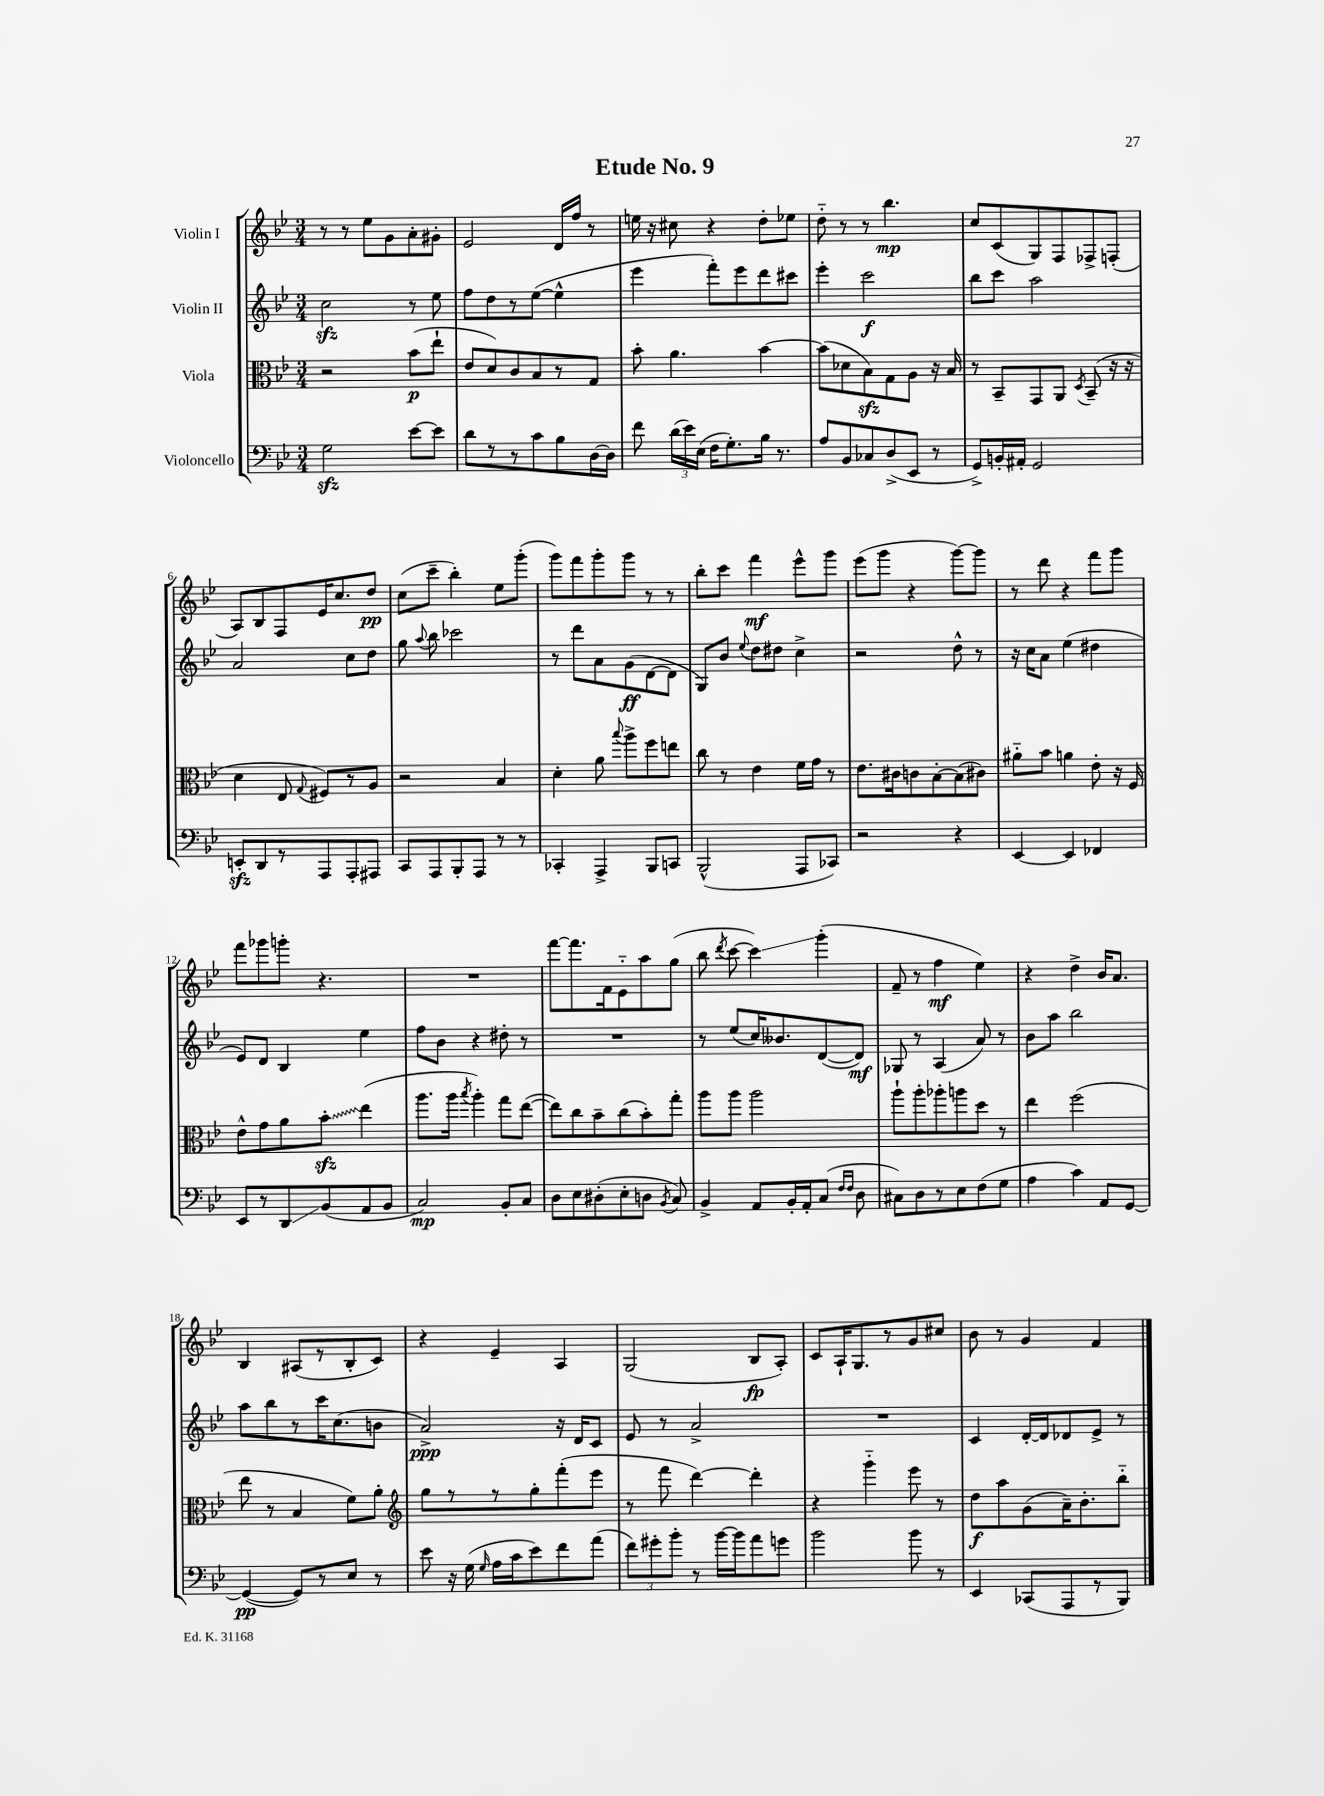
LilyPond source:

\header { title = "Etude No. 9" }
<<
\new StaffGroup <<
\new Staff = "s0" \with { instrumentName = "Violin I" } {
    \clef treble \key bes \major \numericTimeSignature \time 3/4
    \autoBeamOff r8 r8 ees''8[ g'8 a'8-. gis'8]-. |
    ees'2 d'16[ f''16] r8 |
    e''16 r16 cis''8 r4 d''8[-. ees''8] |
    d''8-_ r8 r8 bes''4.\mp |
    c''8[ c'8( g8) f8 fes8-> f8]-.( |
    a8[) bes8 f8 ees'16 c''8. d''8]\pp |
    c''8[( c'''8]-- bes''4-.) ees''8[ g'''8]-.( |
    g'''8[) f'''8 g'''8-. g'''8] r8 r8 |
    bes''8[-. c'''8] f'''4\mf ees'''8[-^ g'''8] |
    ees'''8[( g'''8] r4 g'''8[~) g'''8] |
    r8 d'''8 r4 f'''8[ g'''8] |
    f'''8[ ges'''8 g'''8]-. r4. |
    R2. |
    f'''8[~ f'''8. f'16 ees'8-_ a''8 g''8]( |
    bes''8 \acciaccatura { d'''8 } c'''8~ c'''4\glissando) g'''4-.( |
    f'8-- r8 f''4\mf ees''4) |
    r4 d''4-> bes'16[ a'8.] |
    bes4 ais8[( r8 bes8-. c'8]) |
    r4 ees'4-- a4 |
    g2( bes8[\fp a8]-.) |
    c'8[ a16-! g8. r8 g'8 cis''8] |
    bes'8 r8 g'4 f'4 \bar "|." |
}
\new Staff = "s1" \with { instrumentName = "Violin II" } {
    \clef treble \key bes \major \numericTimeSignature \time 3/4
    \autoBeamOff c''2\sfz r8 ees''8 |
    f''8[ d''8 r8 ees''8]~( ees''4-^ |
    ees'''4 f'''8[-.) ees'''8 d'''8 cis'''8] |
    ees'''4-. c'''2\f |
    bes''8[ c'''8] a''2 |
    a'2 c''8[ d''8] |
    g''8 \appoggiatura { a''8 } bes''8 ces'''2 |
    r8 d'''8[ a'8 g'8\ff( d'8~ d'8] |
    g8[) bes'8] \appoggiatura { ees''8 } d''8[ dis''8] c''4-> |
    r2 d''8-^ r8 |
    r16 c''16[ a'8] ees''4( dis''4 |
    ees'8[) d'8] bes4 ees''4 |
    f''8[ bes'8] r4 dis''8-. r8 |
    R2. |
    r8 ees''8[( c''16) beses'8. d'8~( d'8]\mf) |
    ges8 r8 a4( a'8) r8 |
    bes'8[ a''8] bes''2 |
    a''8[ bes''8 r8 c'''16 c''8.( b'8] |
    a'2->\ppp) r16 d'16[ c'8] |
    ees'8 r8 a'2-> |
    R2. |
    c'4 d'16[~-. d'16 des'8 ees'8]-> r8 \bar "|." |
}
\new Staff = "s2" \with { instrumentName = "Viola" } {
    \clef alto \key bes \major \numericTimeSignature \time 3/4
    \autoBeamOff r2 bes'8[\p( ees''8]-! |
    ees'8[ d'8) c'8 bes8 r8 g8] |
    bes'8-. a'4. bes'4~ |
    bes'8[( des'8 bes8\sfz) g8 a8] r16 bes16 |
    r8 bes,8[-- g,8 a,8] \acciaccatura { d8 } bes,8--( r16 r16 |
    d'4 ees8 \appoggiatura { g8 } fis8[) r8 a8] |
    r2 bes4 |
    d'4-. a'8 \appoggiatura { bes''8 } a''8[-> f''8 e''8] |
    c''8 r8 ees'4 f'16[ g'16] r8 |
    ees'8.[ cis'16 c'8 bes8~-. bes8( cis'8]) |
    ais'8[-_ bes'8] a'4 ees'8-. r16 f16 |
    ees'8[-^ g'8 a'8 \once \override Glissando.style = #'zigzag bes'8]-.\glissando\sfz ees''4( |
    a''8.[ a''16] \acciaccatura { bes''8 } a''4-.) g''8[ ees''8]~( |
    ees''8[) c''8 bes'8-- c''8( bes'8-.) g''8]-. |
    a''8[ a''8] a''2 |
    a''8[-! a''8-. aes''8-. a''8 d''8] r8 |
    ees''4 f''2( |
    ees''8 r8 bes4 f'8[) a'8]-. |
    \clef treble g''8[ r8 r8 g''8-. f'''8-.( ees'''8] |
    r8 f'''8 d'''4~) d'''4-. |
    r4 g'''4-_ ees'''8 r8 |
    d''8[\f a''8 g'8( a'16--) bes'8.-. bes''8]-_ \bar "|." |
}
\new Staff = "s3" \with { instrumentName = "Violoncello" } {
    \clef bass \key bes \major \numericTimeSignature \time 3/4
    \autoBeamOff g2\sfz ees'8[~ ees'8] |
    d'8[ r8 r8 c'8 bes8 d16~ d16] |
    f'8 \tuplet 3/2 { d'16[( ees'16) ees16]( } f16[ g8.-.) bes16] r8. |
    a8[ bes,8 ces8 d8->( ees,8] r8 |
    g,8[->) b,16-. ais,16]-. g,2 |
    e,8[-.\sfz d,8 r8 a,,8 a,,8-. ais,,8] |
    c,8[ a,,8 bes,,8-. a,,8] r8 r8 |
    ces,4-. a,,4-> bes,,8[ c,8] |
    bes,,2-^( a,,8[ ces,8]) |
    r2 r4 |
    ees,4~ ees,4 fes,4 |
    ees,8[ r8 d,8\glissando bes,8( a,8 bes,8] |
    c2\mp) bes,8[-. c8] |
    d8[ ees8 dis8-.( ees8-. d8] \acciaccatura { bes,8 } c8) |
    bes,4-> a,8[ bes,16-. a,16-. c8]( \grace { f16[ f16] } d8 |
    cis8[) d8 r8 ees8 f8( g8] |
    a4 c'4) a,8[ g,8]~ |
    g,4~\pp( g,8[) r8 ees8] r8 |
    ees'8 r16 g16( \grace { g16 } a16[ c'16 ees'8) f'8 a'8]( |
    \tuplet 3/2 { f'8[) gis'8-. bes'8]-. } r8 bes'16[~ bes'16 a'8 g'8] |
    bes'2 bes'8 r8 |
    ees,4 ces,8[( a,,8 r8 bes,,8]) \bar "|." |
}
>>
>>
